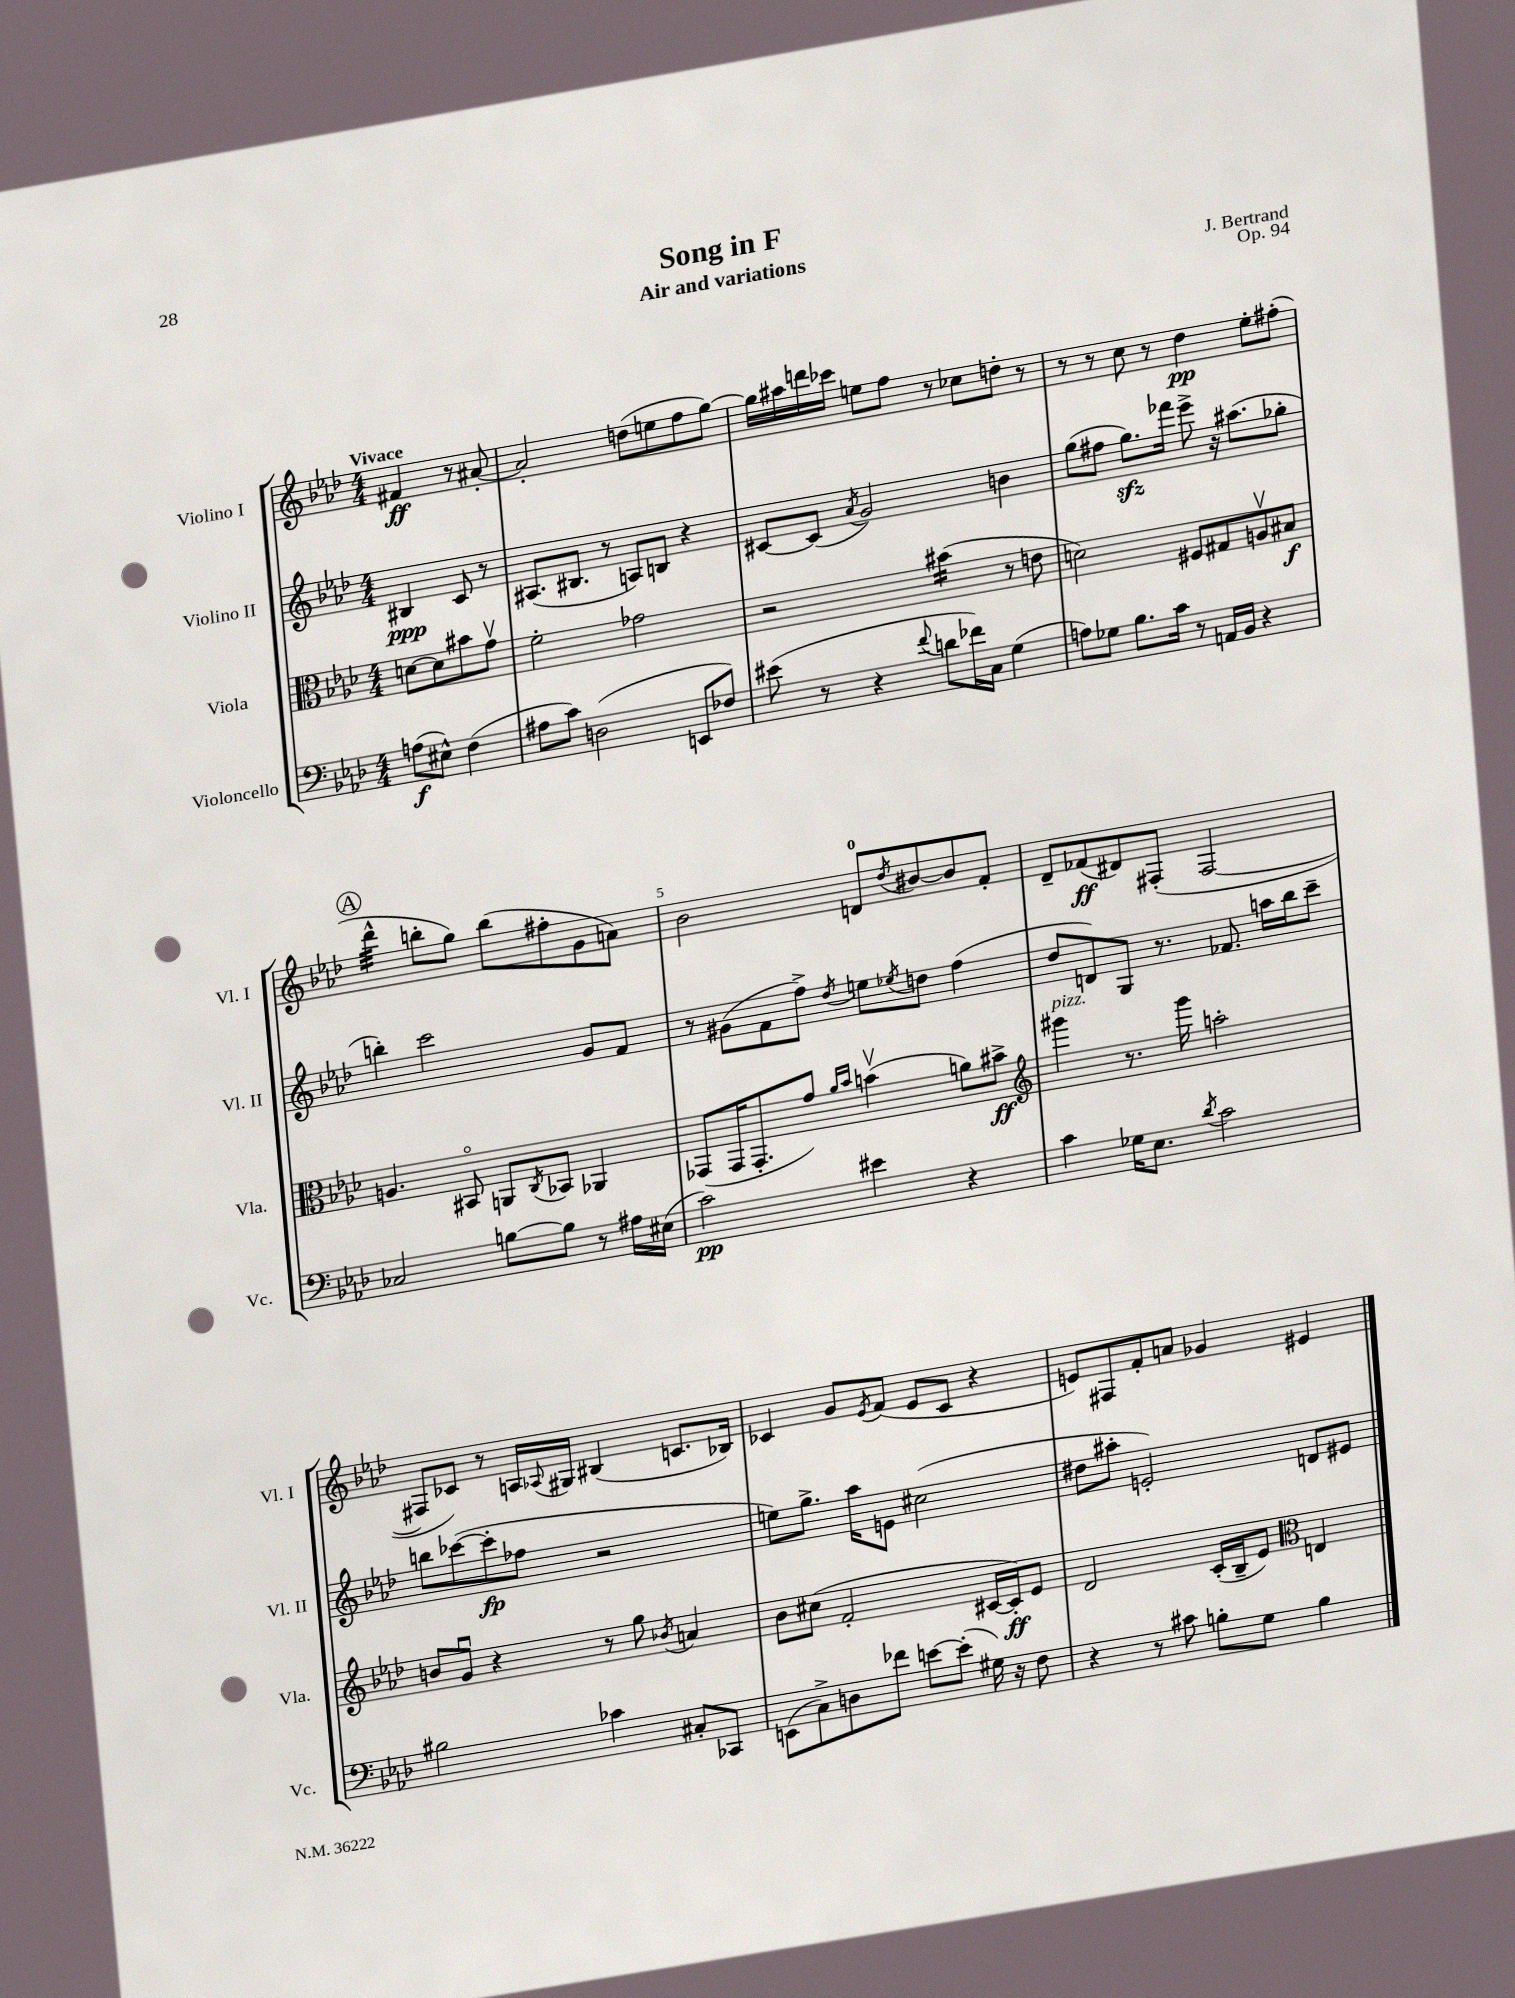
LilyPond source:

\header { title = "Song in F" composer = "J. Bertrand" subtitle = "Air and variations" opus = "Op. 94" }
<<
\new StaffGroup <<
\new Staff = "s0" \with { instrumentName = "Violino I" shortInstrumentName = "Vl. I" } {
    \clef treble \key aes \major \numericTimeSignature \time 4/4 \partial 2 \tempo "Vivace"
    fis'4\ff r8 ais'8~-. |
    ais'2-. d''8( e''8 f''8 g''8~) |
    g''16 ais''16 d'''16 ces'''16 e''8 f''8 r8 ces''8 d''8-. r8 |
    r8 r8 c''8 r8 des''4\pp ees''8-. fis''8-.( |
    \mark \markup { \circle "A" } des'''4:32-^ b''8-. g''8) b''8( fis''8-. g'8 a'8) |
    bes'2 d'8-0 \acciaccatura { des''8 } bis'8~ bis'8 f'8-. |
    des'8-- fes'8\ff( dis'8) fis8-.( fis2~ |
    fis8 ces'8) r8 a16 \appoggiatura { aes8 } gis16 bis4( c'8. bes16) |
    ces'4 g'8 \acciaccatura { ees'8 } f'8( ees'8 ces'8 r4 |
    e'8) fis8 f'8-. a'8 ges'4 eis'4 \bar "|." |
}
\new Staff = "s1" \with { instrumentName = "Violino II" shortInstrumentName = "Vl. II" } {
    \clef treble \key aes \major \numericTimeSignature \time 4/4 \partial 2
    bis4\ppp c'8 r8 |
    ais8.( bis8. r8 a8) b8 r4 |
    cis'8~ cis'8( \acciaccatura { aes'8 } g'2) b'4 |
    g''8( fis''8 g''8.\sfz) fes'''16 ees'''8-> r16 ais''8.( ges''8-. |
    \mark \markup { \circle "A" } b''4-.) c'''2 g'8 f'8 |
    r8 gis'8( f'8 f''8->) \acciaccatura { des''8 } e''8 \acciaccatura { ees''8 } d''8 f''4( |
    des''8 d'8) g8 r8. fes'8. a''16 bes''16 c'''8-- |
    b''8 ces'''8~( ces'''8-.\fp fes''8 r2 |
    e''8) g''8.-> aes''16 e'8 cis''2( |
    dis''8 ais''8-. e'2-.) d'8 eis'8 \bar "|." |
}
\new Staff = "s2" \with { instrumentName = "Viola" shortInstrumentName = "Vla." } {
    \clef alto \key aes \major \numericTimeSignature \time 4/4 \partial 2
    d'8~ d'8 bis'8 g'8\upbow |
    f'2-. ges'2 |
    r2 bis'4:16( r8 e'8 |
    d'2) fis8 gis8 a8\upbow bis8\f |
    \mark \markup { \circle "A" } a4. bis,8\flageolet a,8 \acciaccatura { c8 } bes,8 aes,4 |
    ges,8( ges,16 ges,8.-. g'8) \grace { aes'16 bes'16 } b'4\upbow( a'8) bis'8->\ff |
    \clef treble gis'''4^\markup { \italic "pizz." } r8. gis'''16 a''2-. |
    b'8 g'8\downbow r4 r8 g''8 \acciaccatura { bes'8 } a'4 |
    bes'8 cis''8( f'2-. cis'16~ cis'16-.\ff) ees'8 |
    des'2 c'16-.( bes16-- ees'8) \clef alto e4 \bar "|." |
}
\new Staff = "s3" \with { instrumentName = "Violoncello" shortInstrumentName = "Vc." } {
    \clef bass \key aes \major \numericTimeSignature \time 4/4 \partial 2
    a8\f( eis8-^) f4( |
    ais8 c'8) d2( e,8 fes8) |
    eis'8( r8 r4 \appoggiatura { f'8 } d'8 fes'16) c16 g4( |
    a8) ges8 bes8. c'16 r8 a,16 bes,16 r4 |
    \mark \markup { \circle "A" } ces2 b8~ b8 r8 ais16 eis16( |
    c'2\pp) eis'4 r4 |
    c'4 ges16 ees8. \acciaccatura { des'8 } c'2 |
    bis2 ces'4 cis8-. ces,8 |
    e,8( c8->) d8 fes'8 e'8~ e'8-.( gis16) r16 f8 |
    r4 r8 cis'8 b8-. g8 b4 \bar "|." |
}
>>
>>
\layout { \context { \Score \override BarNumber.break-visibility = ##(#f #t #t) barNumberVisibility = #(every-nth-bar-number-visible 5) } }
